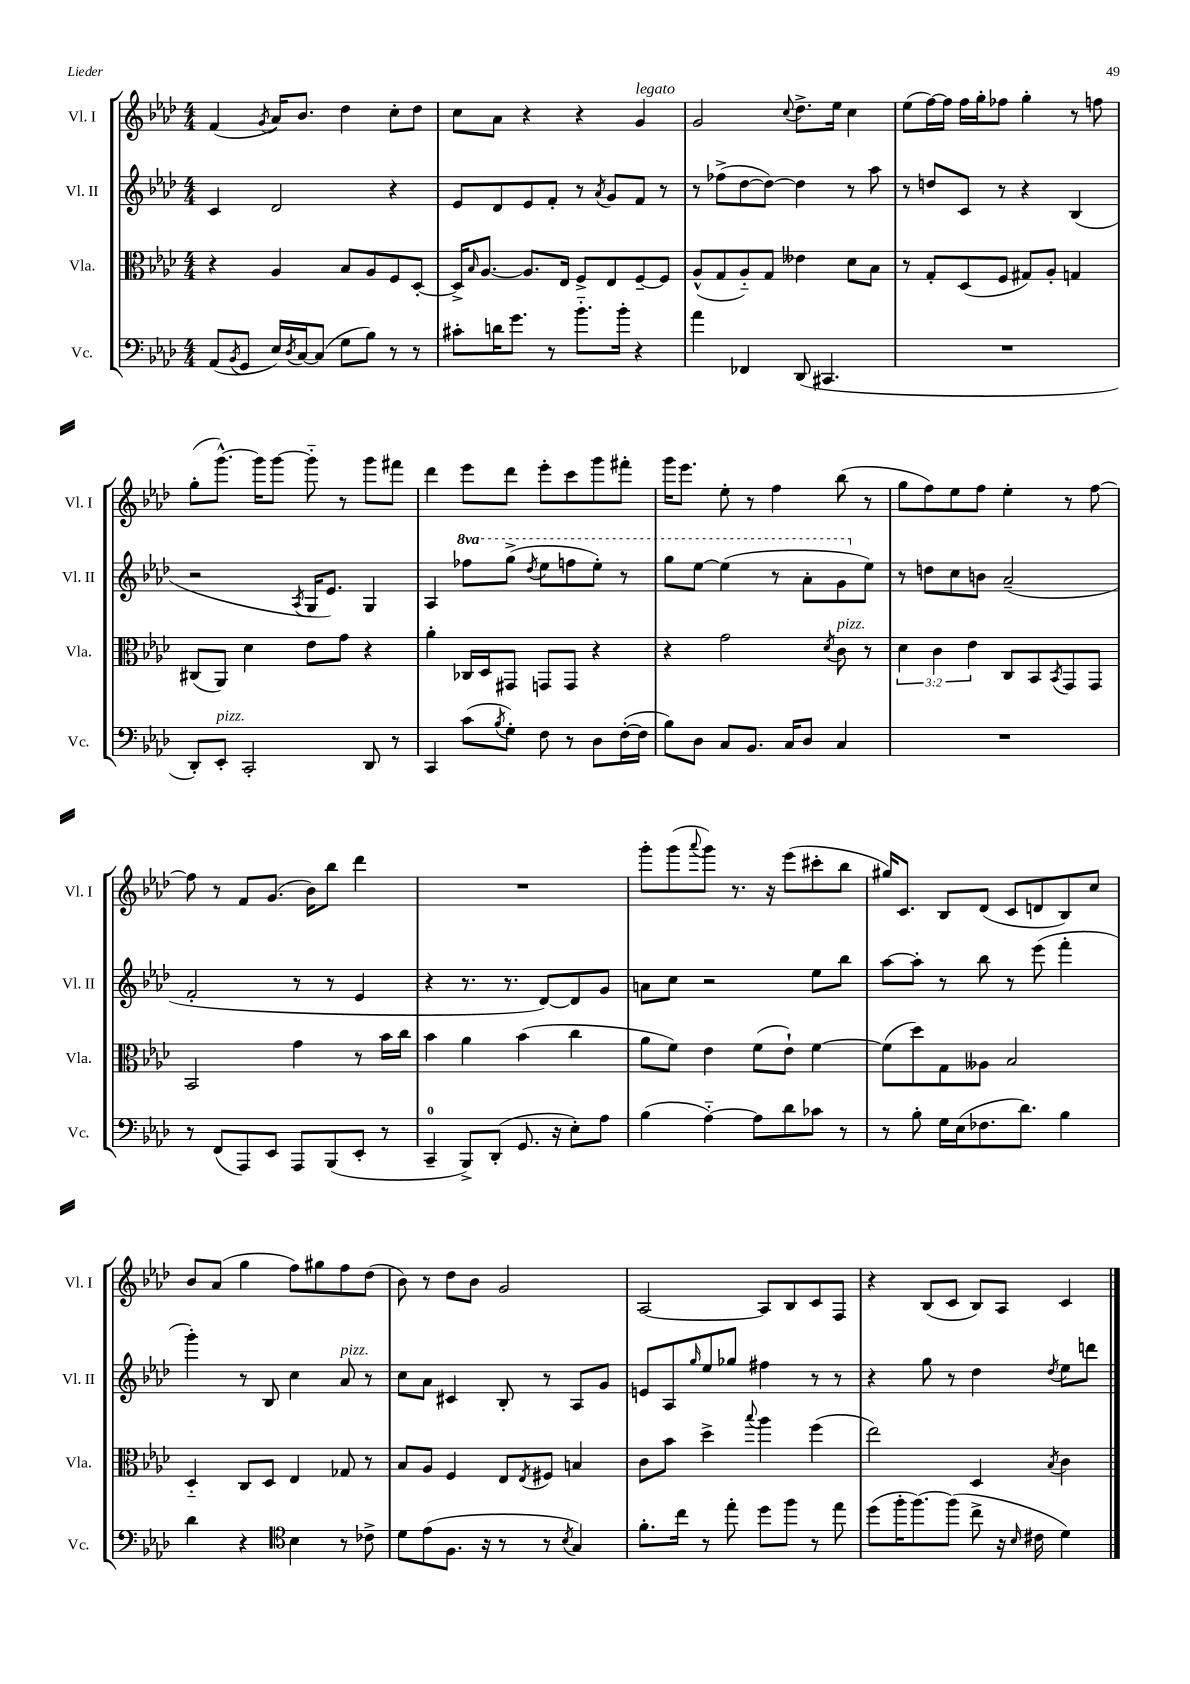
<<
\new StaffGroup <<
\new Staff = "s0" \with { instrumentName = "Vl. I" shortInstrumentName = "Vl. I" } {
    \clef treble \key aes \major \numericTimeSignature \time 4/4
    f'4( \acciaccatura { g'8 } aes'16) bes'8. des''4 c''8-. des''8 |
    c''8 aes'8 r4 r4 g'4^\markup { \italic "legato" } |
    g'2 \appoggiatura { c''8 } des''8.-> ees''16 c''4 |
    ees''8( f''16~) f''16 f''16 g''16-. fes''8 g''4-. r8 f''8 |
    g''8-.( g'''8.~-^) g'''16 g'''8~ g'''8-_ r8 g'''8 fis'''8 |
    des'''4 ees'''8 des'''8 ees'''8-. c'''8 g'''8 fis'''8-. |
    g'''16 ees'''8. ees''8-. r8 f''4 bes''8( r8 |
    g''8 f''8) ees''8 f''8 ees''4-. r8 f''8~ |
    f''8 r8 f'8 g'8.( bes'16) bes''8 des'''4 |
    R1 |
    g'''8-. g'''8( \appoggiatura { aes'''8 } g'''8) r8. r16 ees'''8( cis'''8-. bes''8 |
    gis''16) c'8. bes8 des'8( c'8 d'8 bes8) c''8 |
    bes'8 aes'8( g''4 f''8) gis''8 f''8 des''8( |
    bes'8) r8 des''8 bes'8 g'2 |
    aes2~ aes8 bes8 c'8 f8 |
    r4 bes8( c'8 bes8) aes8 c'4 \bar "|." |
}
\new Staff = "s1" \with { instrumentName = "Vl. II" shortInstrumentName = "Vl. II" } {
    \clef treble \key aes \major \numericTimeSignature \time 4/4 \set Staff.ottavationMarkups = #ottavation-simple-ordinals
    c'4 des'2 r4 |
    ees'8 des'8 ees'8 f'8-. r8 \acciaccatura { aes'8 } g'8 f'8 r8 |
    r8 fes''8->( des''8~ des''8~) des''4 r8 aes''8 |
    r8 d''8 c'8 r8 r4 bes4( |
    r2 \acciaccatura { aes8 } g16 ees'8.) g4 |
    aes4 \ottava #1 fes'''8 g'''8->( \acciaccatura { des'''8 } ees'''8 f'''8 ees'''8-.) r8 |
    g'''8 ees'''8~ ees'''4( r8 aes''8-. g''8 \ottava #0 ees''8) |
    r8 d''8 c''8 b'8 aes'2--( |
    f'2-. r8 r8 ees'4 |
    r4 r8. r8. des'8~) des'8 g'8 |
    a'8 c''8 r2 ees''8 bes''8 |
    aes''8~ aes''8-. r8 bes''8 r8 ees'''8( f'''4-. |
    g'''4-.) r8 bes8 c''4 aes'8^\markup { \italic "pizz." } r8 |
    c''8 aes'8 cis'4 bes8-. r8 aes8 g'8 |
    e'8 aes8 \grace { g''16 } ees''8 ges''8 fis''4 r8 r8 |
    r4 g''8 r8 des''4 \acciaccatura { des''8 } ees''8 d'''8 \bar "|." |
}
\new Staff = "s2" \with { instrumentName = "Vla." shortInstrumentName = "Vla." } {
    \clef alto \key aes \major \numericTimeSignature \time 4/4 \override Staff.TupletNumber.text = #tuplet-number::calc-fraction-text
    r4 aes4 bes8 aes8 f8 des8~-. |
    des16-> \grace { bes16 } aes8.~ aes8. ees16 f8-> ees8 f8~-- f8 |
    aes8-^( g8 aes8-_) g8 eeses'4 des'8 bes8 |
    r8 g8-. des8( f8 gis8) aes8-. g4 |
    cis8( aes,8) des'4 ees'8 g'8 r4 |
    aes'4-. ces16 des16 gis,8 g,8 g,8 r4 |
    r4 g'2 \acciaccatura { des'8 } c'8^\markup { \italic "pizz." } r8 |
    \tuplet 3/2 { des'4 c'4 ees'4 } c8 bes,8 \acciaccatura { bes,8 } g,8 g,8 |
    bes,2 g'4 r8 bes'16 c''16 |
    bes'4 aes'4 bes'4( c''4 |
    aes'8 f'8) ees'4 f'8( ees'8-!) f'4~ |
    f'8( des''8) g8 aeses8 bes2 |
    des4-_ c8 des8 ees4 ges8 r8 |
    bes8 aes8 f4 ees8 \acciaccatura { ees8 } fis8 b4 |
    c'8 bes'8 des''4-> \appoggiatura { bes''8 } aes''4 f''4( |
    ees''2) des4 \acciaccatura { bes8 } c'4 \bar "|." |
}
\new Staff = "s3" \with { instrumentName = "Vc." shortInstrumentName = "Vc." } {
    \clef bass \key aes \major \numericTimeSignature \time 4/4
    aes,8( \acciaccatura { bes,8 } g,8 ees16) \acciaccatura { des8 } c16~ c8( g8 bes8) r8 r8 |
    cis'8-. d'16 g'8. r8 bes'8.-_ bes'16-. r4 |
    aes'4 fes,4 des,8( cis,4. |
    R1 |
    des,8-.) ees,8-.^\markup { \italic "pizz." } c,2-. des,8 r8 |
    c,4 c'8( \acciaccatura { bes8 } g8-.) f8 r8 des8 f16~-.( f16 |
    bes8) des8 c8 bes,8. c16 des8 c4 |
    R1 |
    r8 f,8( aes,,8) ees,8 aes,,8 bes,,8( ees,8-. r8 |
    c,4-0-- bes,,8->) des,8-.( g,8. r16 ees8-.) aes8 |
    bes4( aes4~-_) aes8 des'8 ces'8 r8 |
    r8 bes8-. g16 ees16( fes8. des'8.) bes4 |
    des'4 r4 \clef tenor bes4 r8 ces'8-> |
    des'8 ees'8( f8. r16 r8 r8 \acciaccatura { bes8 } g4) |
    f'8.-. c''16 r8 ees''8-. des''8 f''8 r8 ees''8 |
    des''8( f''16-. f''8.~) f''8( c''8-> r16 \grace { bes16 } cis'16 des'4) \bar "|." |
}
>>
>>
\layout { \context { \Score \remove "Bar_number_engraver" } }
